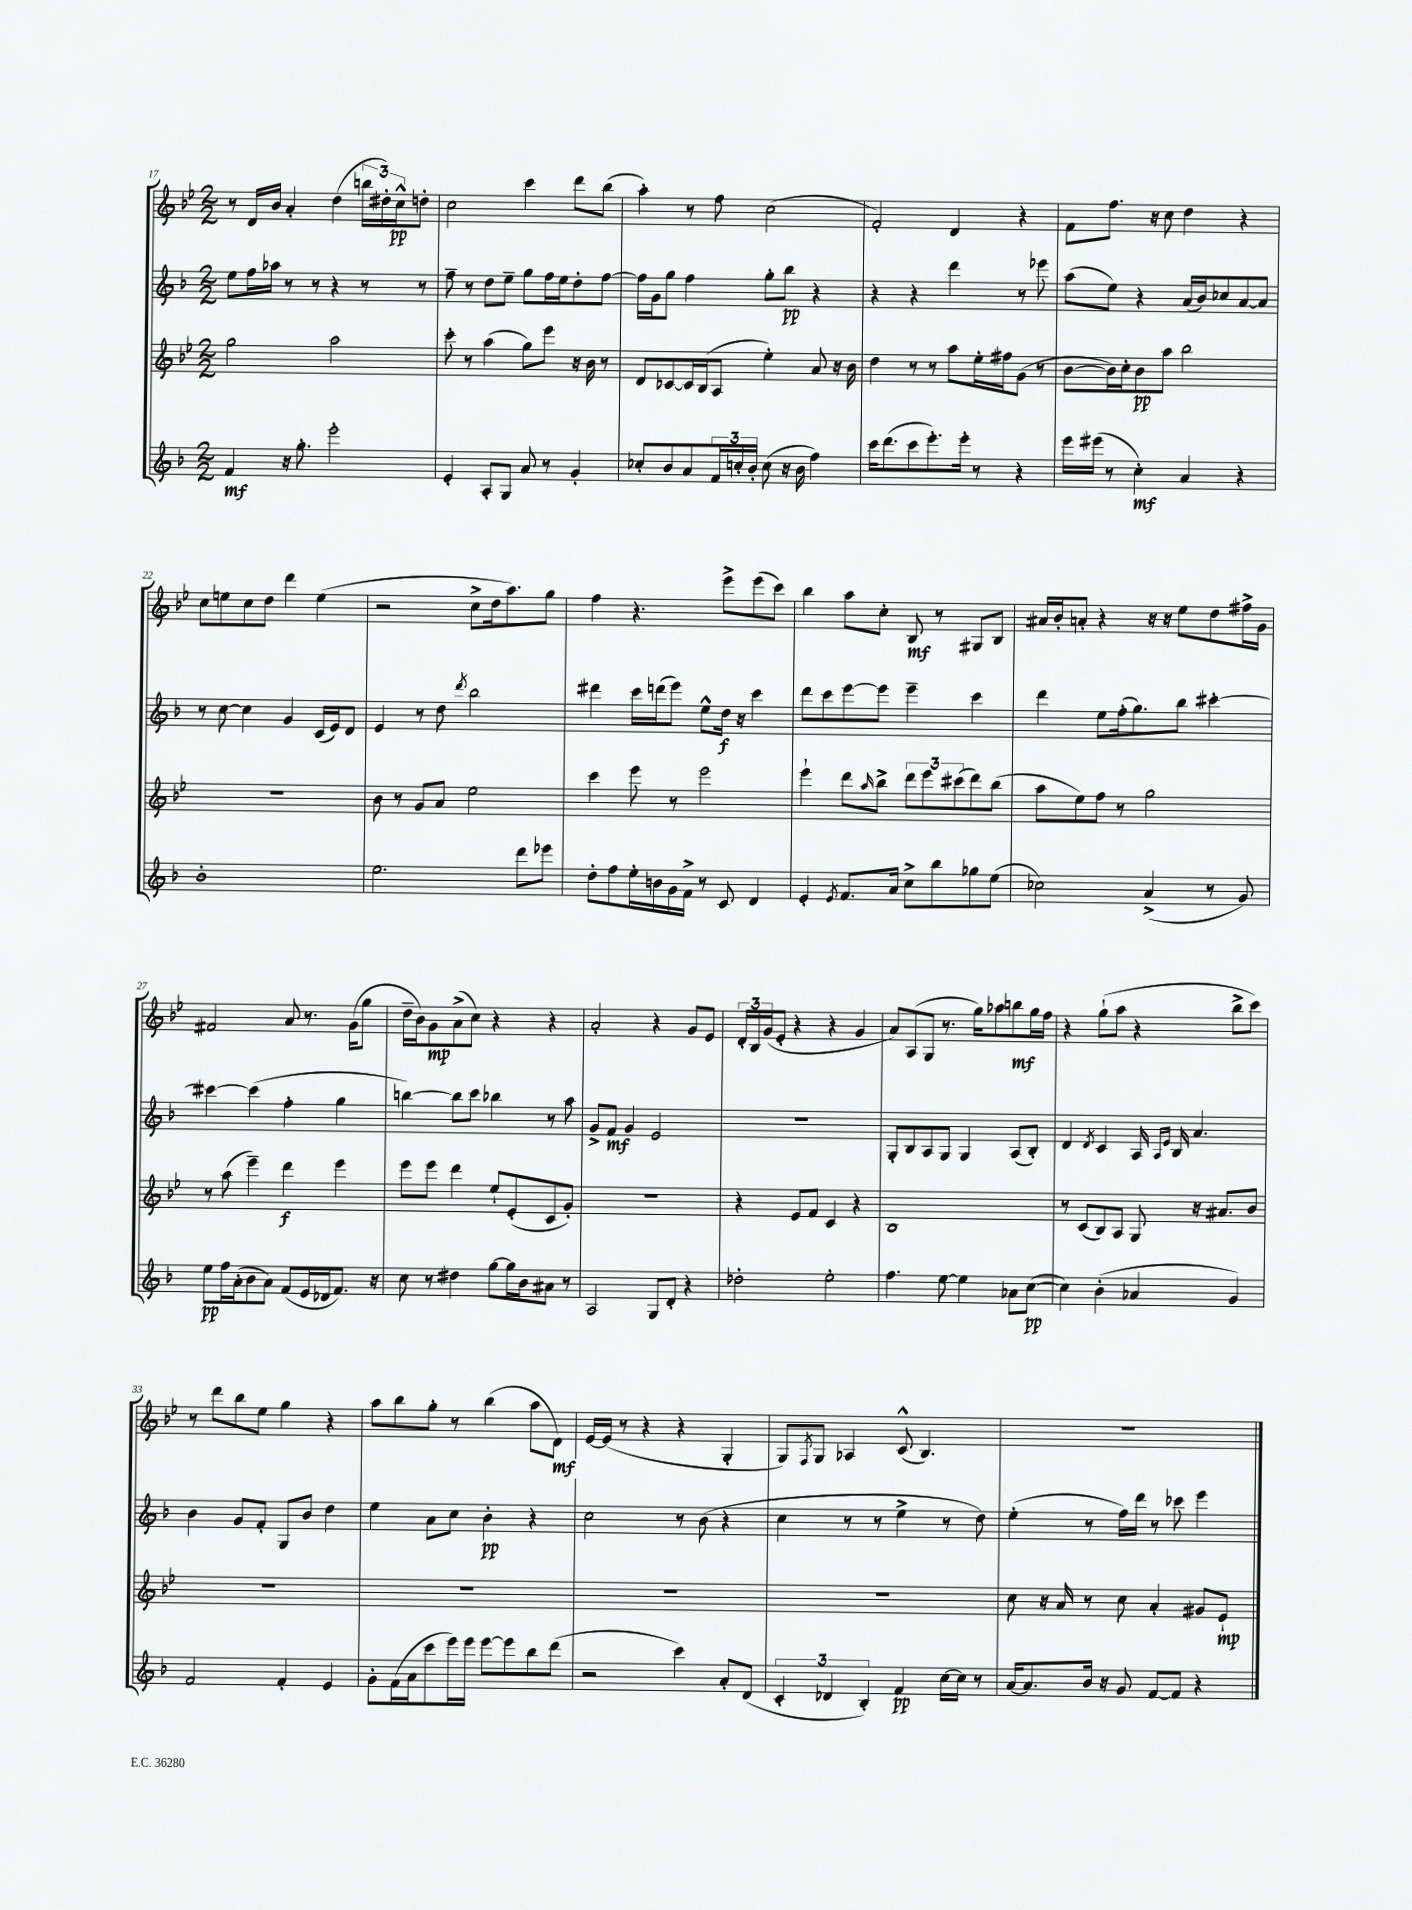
<<
\new StaffGroup <<
\new Staff = "s0" {
    \clef treble \key bes \major \numericTimeSignature \time 2/2
    r8 d'16 bes'16 a'4-. d''4( \tuplet 3/2 { b''16 dis''16-.) c''16-^\pp } d''8-. |
    c''2 c'''4 d'''8 bes''8( |
    a''4-.) r8 f''8 c''2( |
    f'2-.) d'4 r4 |
    f'8 f''8. r16 c''8 d''4 r4 |
    c''8 e''8 c''8 d''8 d'''4 e''4( |
    r2 c''8-> d''16 a''8.) g''8 |
    f''4 r4. ees'''8-> ees'''8( c'''8) |
    bes''4 a''8 c''8-. bes8\mf r8 gis8 bes8 |
    ais'16 bes'16-. a'8-. r4 r16 r16 ees''8 d''8 fis''16-> g'16 |
    fis'2 a'8 r8. g'16( g''8 |
    d''16-- bes'16) g'8\mp a'8->( c''8) r4 r4 |
    a'2-. r4 g'8 ees'8 |
    \tuplet 3/2 { d'16-. bes16 g'16( } ees'8-. r4 r4 g'4 |
    a'8) a8( g8 r8. g''16) aes''8 b''8\mf g''16 f''16 |
    r4 g''8-!( a''8 r4 bes''8-> c'''8) |
    r8 d'''8 bes''8 ees''8 g''4 r4 |
    a''8 bes''8 g''8-. r8 bes''4( a''8 d'8\mf) |
    ees'16~ ees'16( r8 r4 r4 g4-. |
    g8) \acciaccatura { f8 } g8 aes4 c'8-^( bes4.) |
    r1 \bar "|." |
}
\new Staff = "s1" {
    \clef treble \key f \major \numericTimeSignature \time 2/2
    e''8 f''16 aes''16 r8 r8 r4 r8 r8 |
    f''8-- r8 d''8 e''8-- g''8 f''16 e''16 d''8-. f''8~ |
    f''16 g'16 g''8 f''4 g''8-. bes''8\pp r4 |
    r4 r4 d'''4 r8 ees'''8 |
    a''8( e''8) r4 a'16( bes'16) ces''8 a'8~ a'8 |
    r8 c''8~ c''4 g'4 c'16( e'16) d'8 |
    e'4 r8 d''8 \acciaccatura { d'''8 } bes''2 |
    dis'''4 c'''16 d'''16( e'''8) e''8-^ d''16\f r16 c'''4 |
    d'''8 c'''8 e'''8~ e'''8 e'''4-- c'''4 |
    d'''4 e''8 f''16-.( g''8.) bes''8 cis'''4~-. |
    cis'''4~ cis'''4( f''4-. g''4 |
    b''4~) b''8 c'''8 bes''4 r8 a''8 |
    g'8-> f'8\mf g'4 e'2 |
    R1 |
    g8-. bes8 a8 g8 g4 a8( bes8-.) |
    d'4 \acciaccatura { d'8 } c'4 a16 \grace { a16 e'16 } bes16 a'4. |
    bes'4 g'8 f'8-. g8 bes'8 d''4 |
    e''4 a'8 c''8 bes'4-.\pp r4 |
    c''2 r8 bes'8( r4 |
    c''4 r8 r8 e''4-> r8 d''8) |
    e''4-.( r8 f''16) d'''16 r8 ces'''8 e'''4 \bar "|." |
}
\new Staff = "s2" {
    \clef treble \key bes \major \numericTimeSignature \time 2/2
    g''2 a''2 |
    c'''8-. r8 a''4( g''8) ees'''8 r16 bes'16 r8 |
    d'8 ces'8~ ces'16 bes16( a8 ees''4-.) a'8 r16 bes'16 |
    d''4 r8 r8 a''8 ees''16-. fis''16 g'8( r8 |
    bes'8~ bes'16) c''16-. bes'8\pp a''8 bes''2 |
    R1 |
    bes'8 r8 g'8 a'8 ees''2 |
    c'''4 ees'''8 r8 ees'''2 |
    ees'''4-! d'''8 \grace { a''16 } bes''8-> \tuplet 3/2 { d'''8 ees'''8 cis'''8( } d'''8) bes''8( |
    a''8 ees''8) f''8 r8 g''2 |
    r8 a''8( ees'''4--) d'''4\f ees'''4 |
    ees'''8 ees'''8 d'''4 ees''8-! ees'8-.( c'8 g'8-.) |
    R1 |
    r4 ees'8 f'8 c'4 r4 |
    bes1 |
    r8 c'8( bes8) a8 g8 r16 ais'8. bes'8 |
    R1 |
    R1 |
    R1 |
    R1 |
    c''8 r16 a'16 r8 c''8 a'4-. gis'8 ees'8-!\mp \bar "|." |
}
\new Staff = "s3" {
    \clef treble \key f \major \numericTimeSignature \time 2/2
    f'4\mf r16 g''8.-. e'''2-. |
    e'4-. a8-. g8 a'8 r8 g'4-. |
    ces''8-. bes'8 a'8 \tuplet 3/2 { f'16 c''16-. bes'16-. } c''8( r16 bes'16 f''4) |
    c'''16 d'''8.( c'''8 e'''8.-.) e'''16-. r8 r4 |
    e'''16 eis'''16( r8 c''4-.\mf) a'4 r4 |
    bes'1-. |
    e''2. d'''8 ees'''8 |
    d''8-. f''8 e''16-. b'16 g'16 f'16-> r8 c'8 d'4 |
    e'4-. \acciaccatura { e'8 } f'8. a'16 c''8-> bes''8 ges''8 e''8( |
    ces''2) a'4->( r8 g'8) |
    e''8\pp f''16 a'16-.( bes'8 a'8) f'8( e'16 des'16 f'8.) r16 |
    c''8 r8 dis''4 g''8~ g''16 bes'16 ais'8 r8 |
    a2 g8 d'8-. r4 |
    des''2-. e''2-. |
    f''4. e''8~ e''4 aes'8 c''8~\pp( |
    c''4) bes'4-.( aes'4 g'4) |
    f'2 f'4-. e'4 |
    g'8-. f'16( a'16 c'''8 e'''16) e'''16 e'''8~ e'''8 bes''8 d'''8( |
    r2 c'''4) a'8-. d'8( |
    \tuplet 3/2 { c'4-. des'4 bes4-.) } f'4\pp c''16~ c''16 r8 |
    a'16~ a'8. bes'16 r16 g'8 f'8~ f'8 r4 \bar "|." |
}
>>
>>
\layout { \context { \Score currentBarNumber = #17 } }
